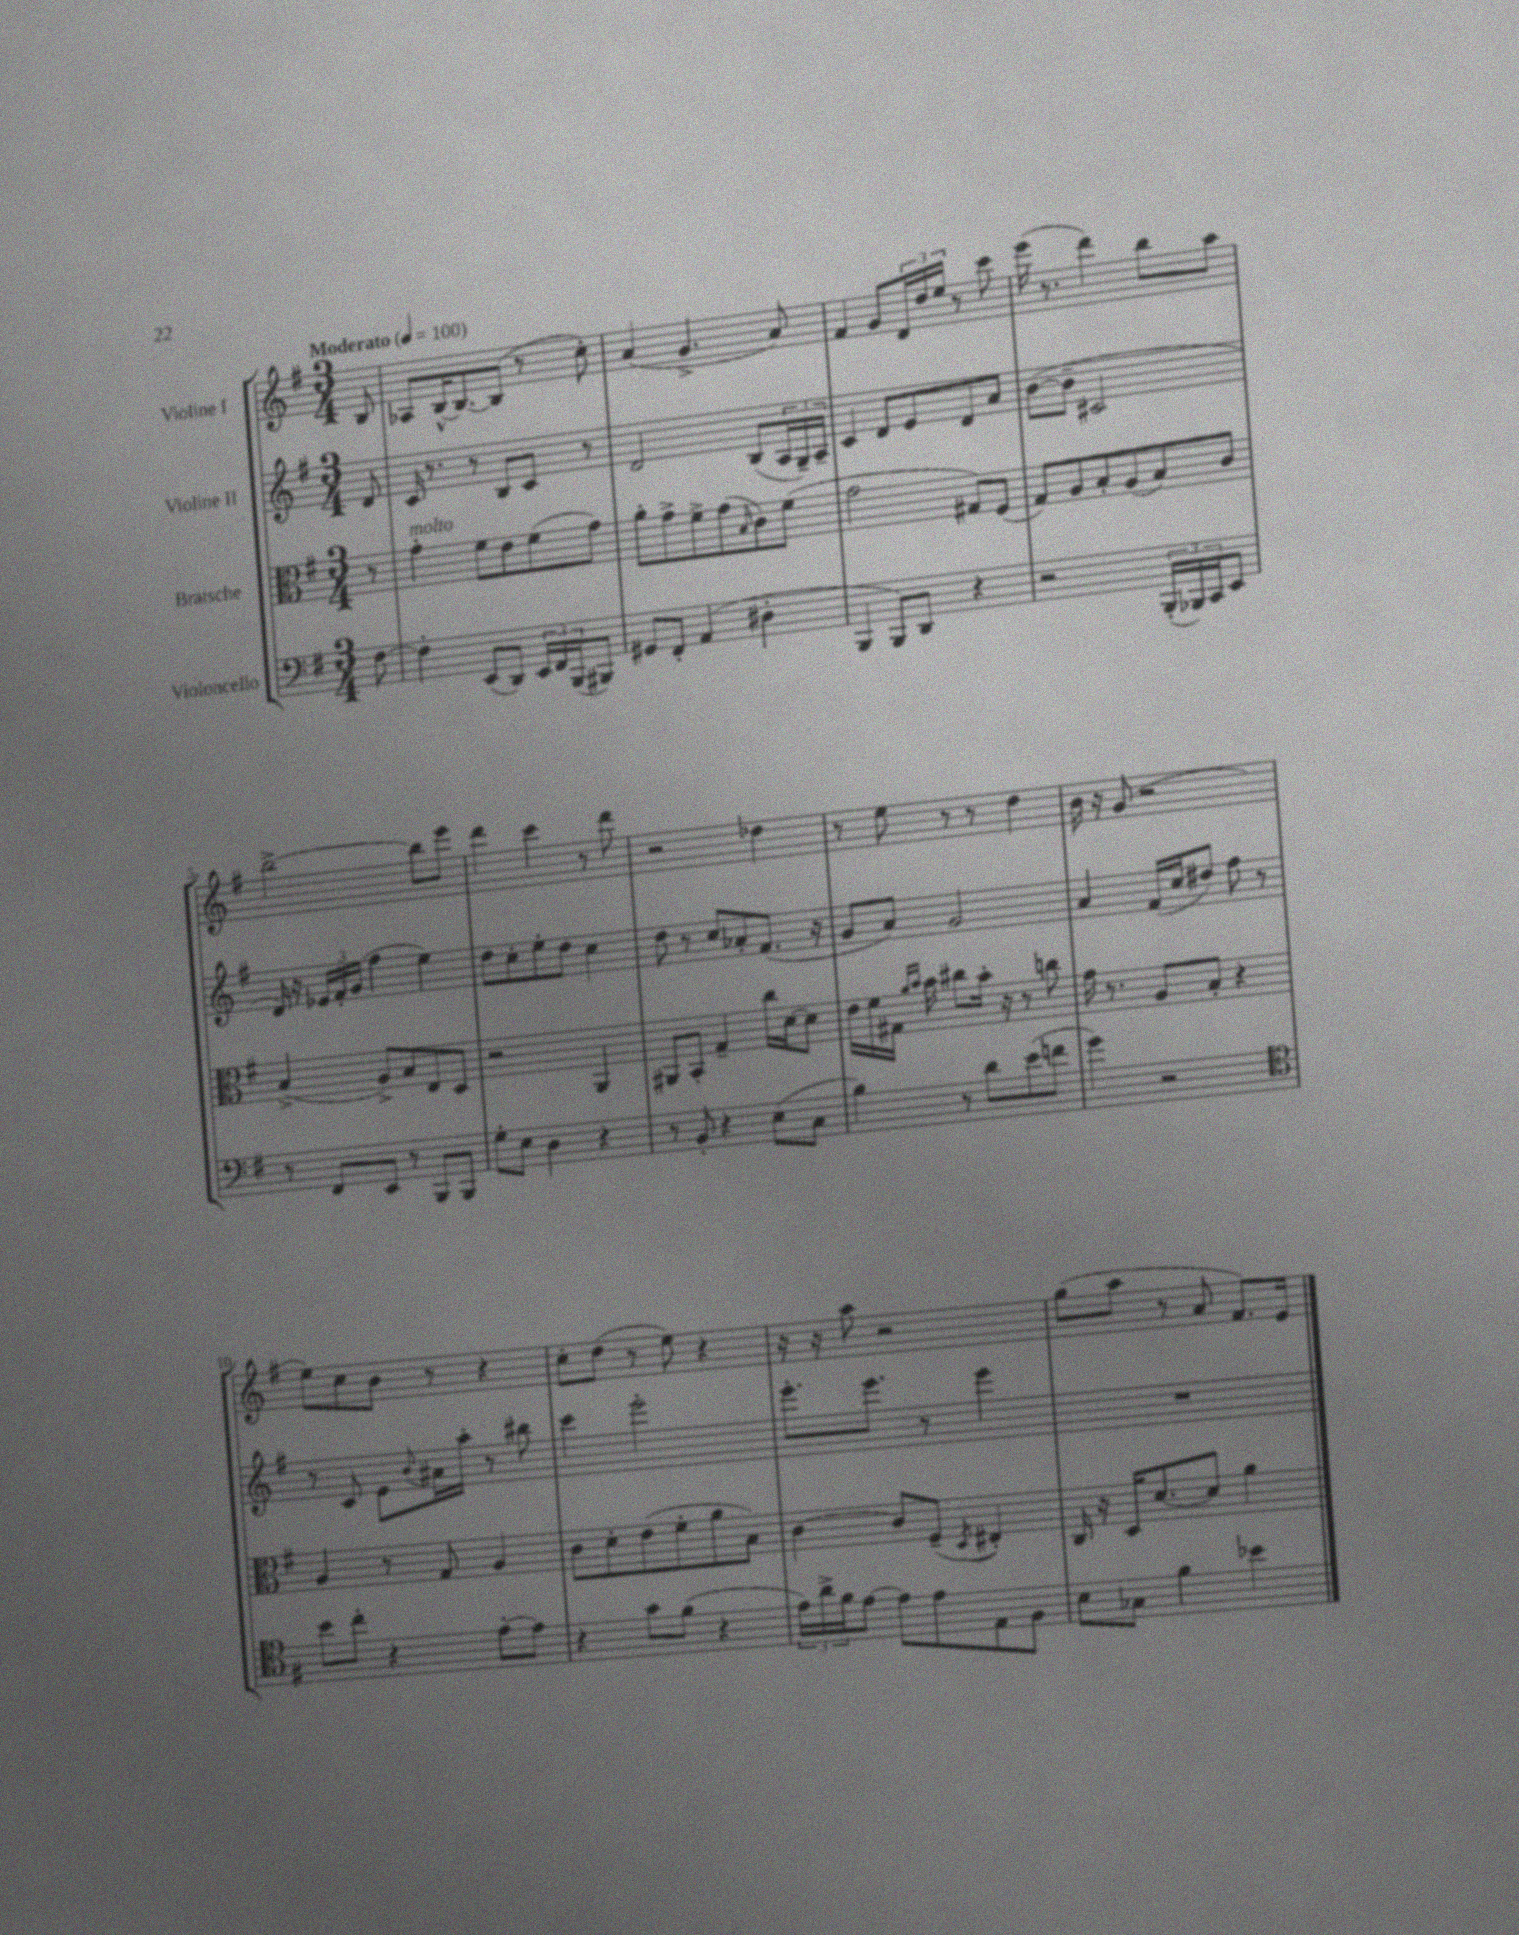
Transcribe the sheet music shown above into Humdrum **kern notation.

**kern	**kern	**kern	**kern
*part4	*part3	*part2	*part1
*staff4	*staff3	*staff2	*staff1
*I"Violoncello	*I"Bratsche	*I"Violine II	*I"Violine I
*clefF4	*clefC3	*clefG2	*clefG2
*k[f#]	*k[f#]	*k[f#]	*k[f#]
*M3/4	*M3/4	*M3/4	*M3/4
*MM100	*MM100	*MM100	*MM100
=	=	=	=
!	!	!	!LO:TX:a:B:t=Moderato
[8F#\	8r	8d/	8B/
=1	=1	=1	=1
!	!LO:TX:a:i:t=molto	!	!
4F#'\]	4g'\	16c/	8A-X/L
.	.	8.r	.
.	.	.	[16B^^/K
.	.	.	8.B/_
(8EE/L	8f#\L	8r	.
8DD/J)	8e\	8B/L	(8B/J]
24EE/LL	(8f#\	8c/J	8r
24FF#/	.	.	.
(24BBB/J	.	.	.
8BBB#X/J)	8g\J)	8r	8cc'\)
=2	=2	=2	=2
8GG#X/L	8a'\L	2d/	(4a/
8FF#'/J	8g^\	.	.
(4AA/	8f#^\	.	4.g^/
.	(8g\	.	.
.	16qqB/	.	.
4D#X'\	8c\)	(8B/L	.
.	(8f#\J	24A/L	8a/)
.	.	24G~/)	.
.	.	24A~/JJ	.
=3	=3	=3	=3
4BBB/	2g\	4c/	4f#/
8BBB/L)	.	8d/L	8g/L
8DD/J	.	8e/	24d/L
.	.	.	24dd/
.	.	.	24ee/JJ
4r	8G#X/L)	8d/	8r
.	(8F#/J	8a/J	8ccc\
=4	=4	=4	=4
2r	8G/L)	([8b\L	(16eee\
.	.	.	8.r
.	8A/	8b~\J]	.
.	8B'/	2c#X/	4ddd\)
.	(8A/	.	.
(24BBB'/LL	8B/)	.	8bb\L
24BBB-X/)	.	.	.
24CC/J	.	.	.
8EE/J	8c/J	.	8aa\J
!!LO:LB:g=z
=5	=5	=5	=5
8r	(4B^/	16d/)	[2bb^\
.	.	16r	.
8FF#/L	.	24e-X/LL	.
.	.	24f#'/	.
.	.	(24g/JJ	.
8EE/J	8A^/L)	4ff#\	.
8r	8B/	.	.
8BBB/L	8E/	4ee\)	8bb\L]
8BBB/J	8D/J	.	8eee\J
=6	=6	=6	=6
8G'\L	2r	8dd\L	4ddd\
8E\J	.	8cc'\	.
4D\	.	8ee'\	4ccc\
.	.	8dd\J	.
4r	4AA/	4cc\	8r
.	.	.	8ddd\
=7	=7	=7	=7
8r	8AA#X/L	8dd\	2r
8BB'/	8BB'/J	8r	.
4r	4G~/	8cc/L	.
.	.	8a-X'/	.
(8E\L	16cc\LL	(8.f#/J	4dd-X\
.	[16d\J	.	.
8C\J	8d\J]	.	.
.	.	16r	.
=8	=8	=8	=8
4B\)	16e\LL	8g/L	8r
.	16f#\	.	.
.	16G#X\JJ	8a/J)	8ee\
.	16qqa/LL	.	.
.	16qqb/JJ	.	.
.	16b\	.	.
8r	8cc#X\L	2g/	8r
8d\L	16b'\Jk	.	8r
.	16r	.	.
(8e\	8r	.	4dd\
8fn\J	8ccn\	.	.
=9	=9	=9	=9
4g\)	16g\	4a/	16b\
.	8.r	.	16r
.	.	.	(8g/
2r	8A/L	(16f#/LL	2r
.	.	16cc/J	.
.	8B'/J	8dd#X/J)	.
.	4r	8ff#\	.
.	.	8r	.
!!LO:LB:g=z
=10	=10	=10	=10
*clefC4	*	*	*
8b\L	4A/	8r	8ee\L)
8cc'\J	.	8c/	8cc\
4r	8r	8e\L	8b\J
.	.	8qqb/	.
.	8G/	16a#X\L	8r
.	.	16aa'\JJ	.
[8e'\L	4A/	8r	4r
8e\J]	.	8bb#X\	.
=11	=11	=11	=11
4r	8c\L	4ccc\	8cc'\L
.	8d'\	.	(8dd\J
8g\L	(8e\	2eee'\	8r
(8f#\J	8f#'\	.	8ee\)
4r	8a\	.	4r
.	8B\J)	.	.
=12	=12	=12	=12
24e\LL)	[4c\	8.eee'\L	16r
24a^\	.	.	.
.	.	.	16r
24f#\J	.	.	.
[8e\J	.	.	8aa\
.	.	8.eee\J	.
8e\L]	8c/L]	.	2r
8e\	(8F#~/J	8r	.
.	8qD/	.	.
8E\	4E#X'/)	4eee\	.
8F#\J	.	.	.
=13	=13	=13	=13
8B\L	16C/	2.r	(8gg\L
.	16r	.	.
8G-X\J	16D/KL	.	8aa\J
.	[8.d/	.	.
4f#\	.	.	8r
.	8d/J]	.	8a/
4b-X\	4a\	.	8.f#/L)
.	.	.	16e/Jk
==	==	==	==
*-	*-	*-	*-
